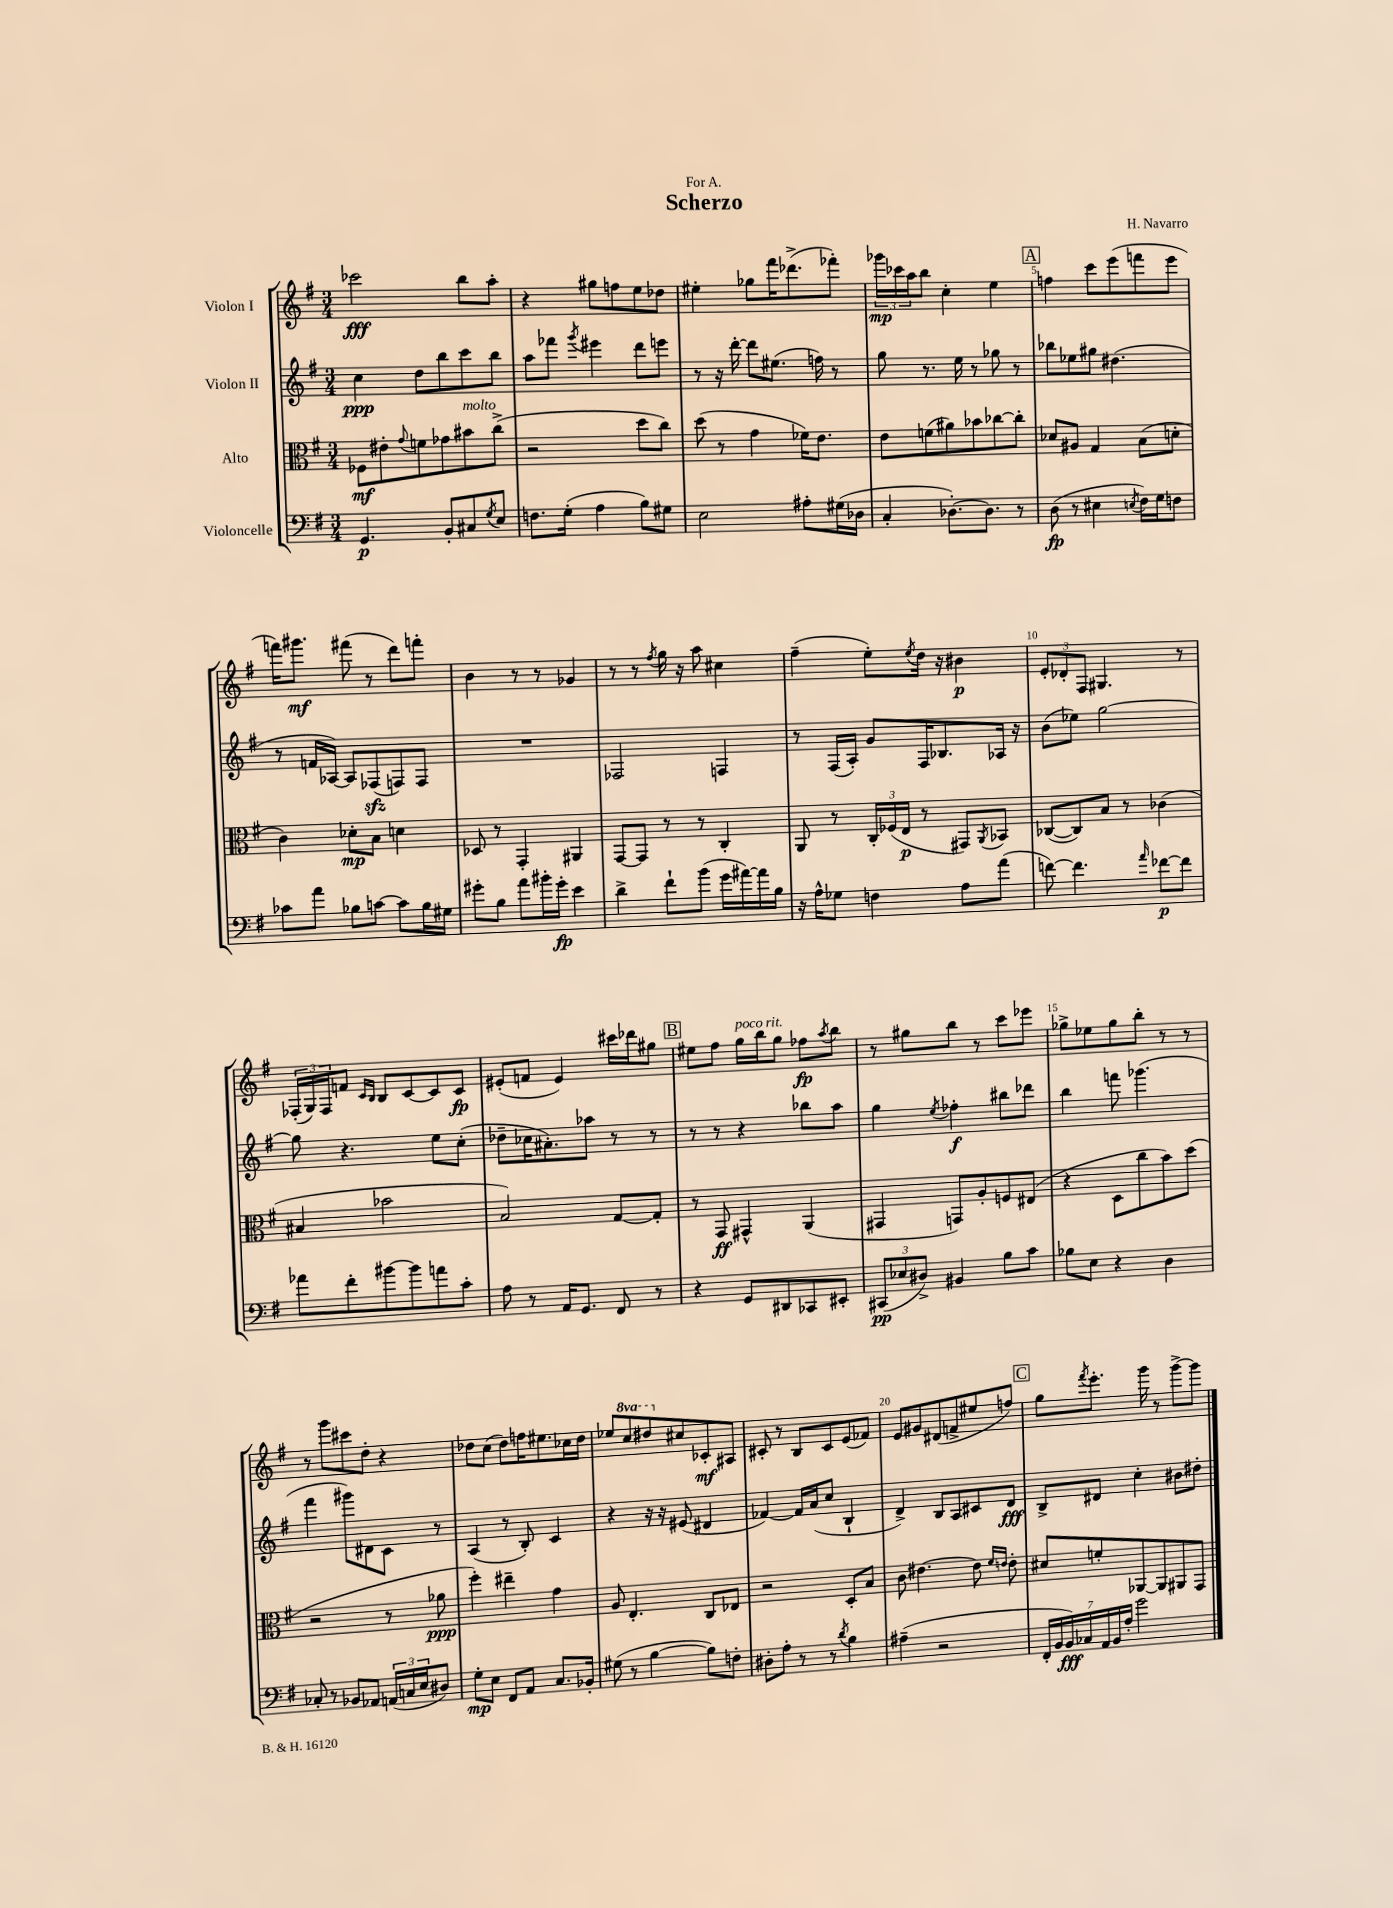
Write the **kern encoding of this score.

**kern	**kern	**kern	**kern
*staff4	*staff3	*staff2	*staff1
*clefF4	*clefC3	*clefG2	*clefG2
*k[f#]	*k[f#]	*k[f#]	*k[f#]
*M3/4	*M3/4	*M3/4	*M3/4
4.GG	8F-	4cc	2ccc-
.	8e#'	.	.
.	8qqg	.	.
.	8f	8dd	.
8BB'	8g-	8bb	.
8C#	8b#	8ccc	8bb
8qG	.	.	.
8E	(8cc^	8bb	8aa'
=	=	=	=
8.F	2r	8aa	4r
.	.	8fff-	.
(16G'	.	.	.
.	.	8qggg	.
4A	.	4eee#	8gg#
.	.	.	8ff
8B)	8dd	8ddd	8ee
8G#	8cc)	8eee	8dd-
=	=	=	=
2E	(8dd	8r	4ee#'
.	8r	16r	.
.	.	[16ddd'	.
.	4g	8ddd]	8gg-
.	.	(8.ee#	16fff#
.	.	.	(8.ddd-^
8A#'	16f-)	.	.
.	8.e	16ff)	.
(16G#	.	8r	8fff-')
16D-	.	.	.
=	=	=	=
4C'	8e	8gg	24ggg-
.	.	.	24ccc-
.	.	.	24aa
.	(8f	8.r	8bb
[8.D-')	8a#)	.	4cc'
.	.	16ee	.
.	8b-	8r	.
8.D-]	.	.	.
.	[8cc-	8gg-	4ee
8r	8cc-']	8r	.
=	=	=	=
(8D	8d-	8bb-	4ff
8r	8A#	8ee-	.
4E#	4G	8gg#	8ccc
.	.	(4.dd#	(8eee
8qE	.	.	.
16F#)	(8B	.	8fff
16G	.	.	.
8F	8d'	.	8eee
=	=	=	=
8c-	4c)	8r	16fff)
.	.	.	8.ggg#
8a	.	16f	.
.	.	[16A-)	.
8B-	8d-'	8A-]	(8fff#
[8c	8B	(8F-	8r
8c]	4d	8F)	8ddd)
16B-	.	8F	8fff'
16G#	.	.	.
=	=	=	=
8g#'	8D-	2.r	4b
8B	8r	.	.
8a	4GG'	.	8r
16b#'	.	.	8r
16g#'	.	.	.
4e	4AA#	.	4g-
=	=	=	=
4d^	[8GG	2F-	8r
.	8GG]	.	8r
.	.	.	8qff#
8f#`	8r	.	16gg
.	.	.	16r
(8b	8r	.	8aa
16g	4C'	4F	4cc#
[16a#)	.	.	.
16a#]	.	.	.
16B	.	.	.
=	=	=	=
16r	8AA	8r	(4ff#~
16A^^	.	.	.
8G-	8r	(16F#	.
.	.	16A')	.
4F	24C'	8g	8ee')
.	(24F-	.	.
.	24E	.	.
.	.	.	8qee
.	8r	16F#	16dd
.	.	8.B-	16r
8A	8GG#)	.	4b#
.	8qAA	.	.
(8a	8BB-	16A-	.
.	.	16r	.
=	=	=	=
[8f)	([8C-	(8b	12e'
.	.	.	12d-'
4.f]	8C-])	8ee-)	.
.	.	.	12F#
.	8B	[2gg	4.G#
.	8r	.	.
16qqa	.	.	.
[8f-	(4c-	.	.
8f-]	.	.	8r
=	=	=	=
8a-	4B#	8gg]	(24F-'
.	.	.	24G)
.	.	.	24F-
8f#'	.	4.r	8f
.	.	.	16qqc
.	.	.	16qqB
[8b#	2b-	.	8B
8b#]	.	.	[8c
8a	.	8ee	8c]
8c'	.	(8cc'	8c
=	=	=	=
8A	2B)	8dd-~	(8e#'
8r	.	16cc-	8f
.	.	8.a#')	.
16AA	.	.	4e#)
8.GG	.	.	.
.	.	8aa-	.
8FF#	[8G	8r	16ccc#
.	.	.	16ddd-
8r	8G']	8r	8gg#
=	=	=	=
4r	8r	8r	8ee#
.	8GG	8r	8ff#
8GG	4GG#^^	4r	16gg
.	.	.	16bb
8DD#	.	.	8gg
8CC-	(4AA	8bb-	8ff-
.	.	.	8qaa
8EE#'	.	8aa	8bb
=	=	=	=
(12CC#	4GG#	4gg	8r
12E-	.	.	.
.	.	.	8gg#
12D#^)	.	.	.
.	.	8qee	.
4BB#	8GG)	4ff-'	8bb
.	8A'	.	8r
8B	8F	8bb#	8ccc
8c	(8E#	8ddd-	8eee-
=	=	=	=
8B-	4r	4bb	8gg-^
8E	.	.	8ee-
4r	8D	8fff	8gg-
.	8cc	(4.ggg-	8bb'
4D	8b)	.	8r
.	(8dd	.	8r
=	=	=	=
8C-'	2r	4fff#	8r
8r	.	.	8ggg
8BB-	.	8ggg#)	8ccc#
8AA-	.	8d#	8dd'
(24AA	8r	8c	4r
24C	.	.	.
24E	.	.	.
8D#)	8a-	8r	.
=	=	=	=
8G'	4ff#')	(4A	8dd-
8E	.	.	(8cc
8FF#	4ee#~	8r	8dd-)
8AA	.	8B')	16ff
.	.	.	8.ee#
8.C	4g	4c	.
.	.	.	16cc-
16BB-'	.	.	16dd-
=	=	=	=
(8G#	8A	4r	8ee-
8r	4.E'	.	8ccc
[4B	.	16r	8ddd#
.	.	16r	.
.	.	(8e#	8cc#
8B])	8C	4d#	8c-'
8F'	8E-	.	8A#
=	=	=	=
8D#'	2r	[4f-)	8c#'
8A'	.	.	8r
8r	.	16f-]	8B
.	.	(16a	.
8r	.	8cc	8c#
8qd	.	.	.
4B	8D'	4B`	(8e
.	8B	.	8f-)
=	=	=	=
(4A#~	8c	4d^)	8e
.	[4.e#	.	8g#
2r	.	8B	(8d#
.	.	8A	8f^
.	8e#]	8c#	8ee#
.	16qqf#	.	.
.	16qqe	.	.
.	8e'	8d	8ff)
=	=	=	=
28FF#'	8d#	8B^	8gg
28BB	.	.	.
28BB)	.	.	.
28C-	.	.	.
.	.	.	8qfff#
.	8f'	8d#	8.eee'
28AA	.	.	.
28BB	.	.	.
28A'	.	.	.
2g	[8AA-	4cc'	.
.	.	.	16ggg
.	8AA-]	.	8r
.	8AA#	8b#	[8ggg^
.	8GG	8dd#'	8ggg]
==	==	==	==
*-	*-	*-	*-
